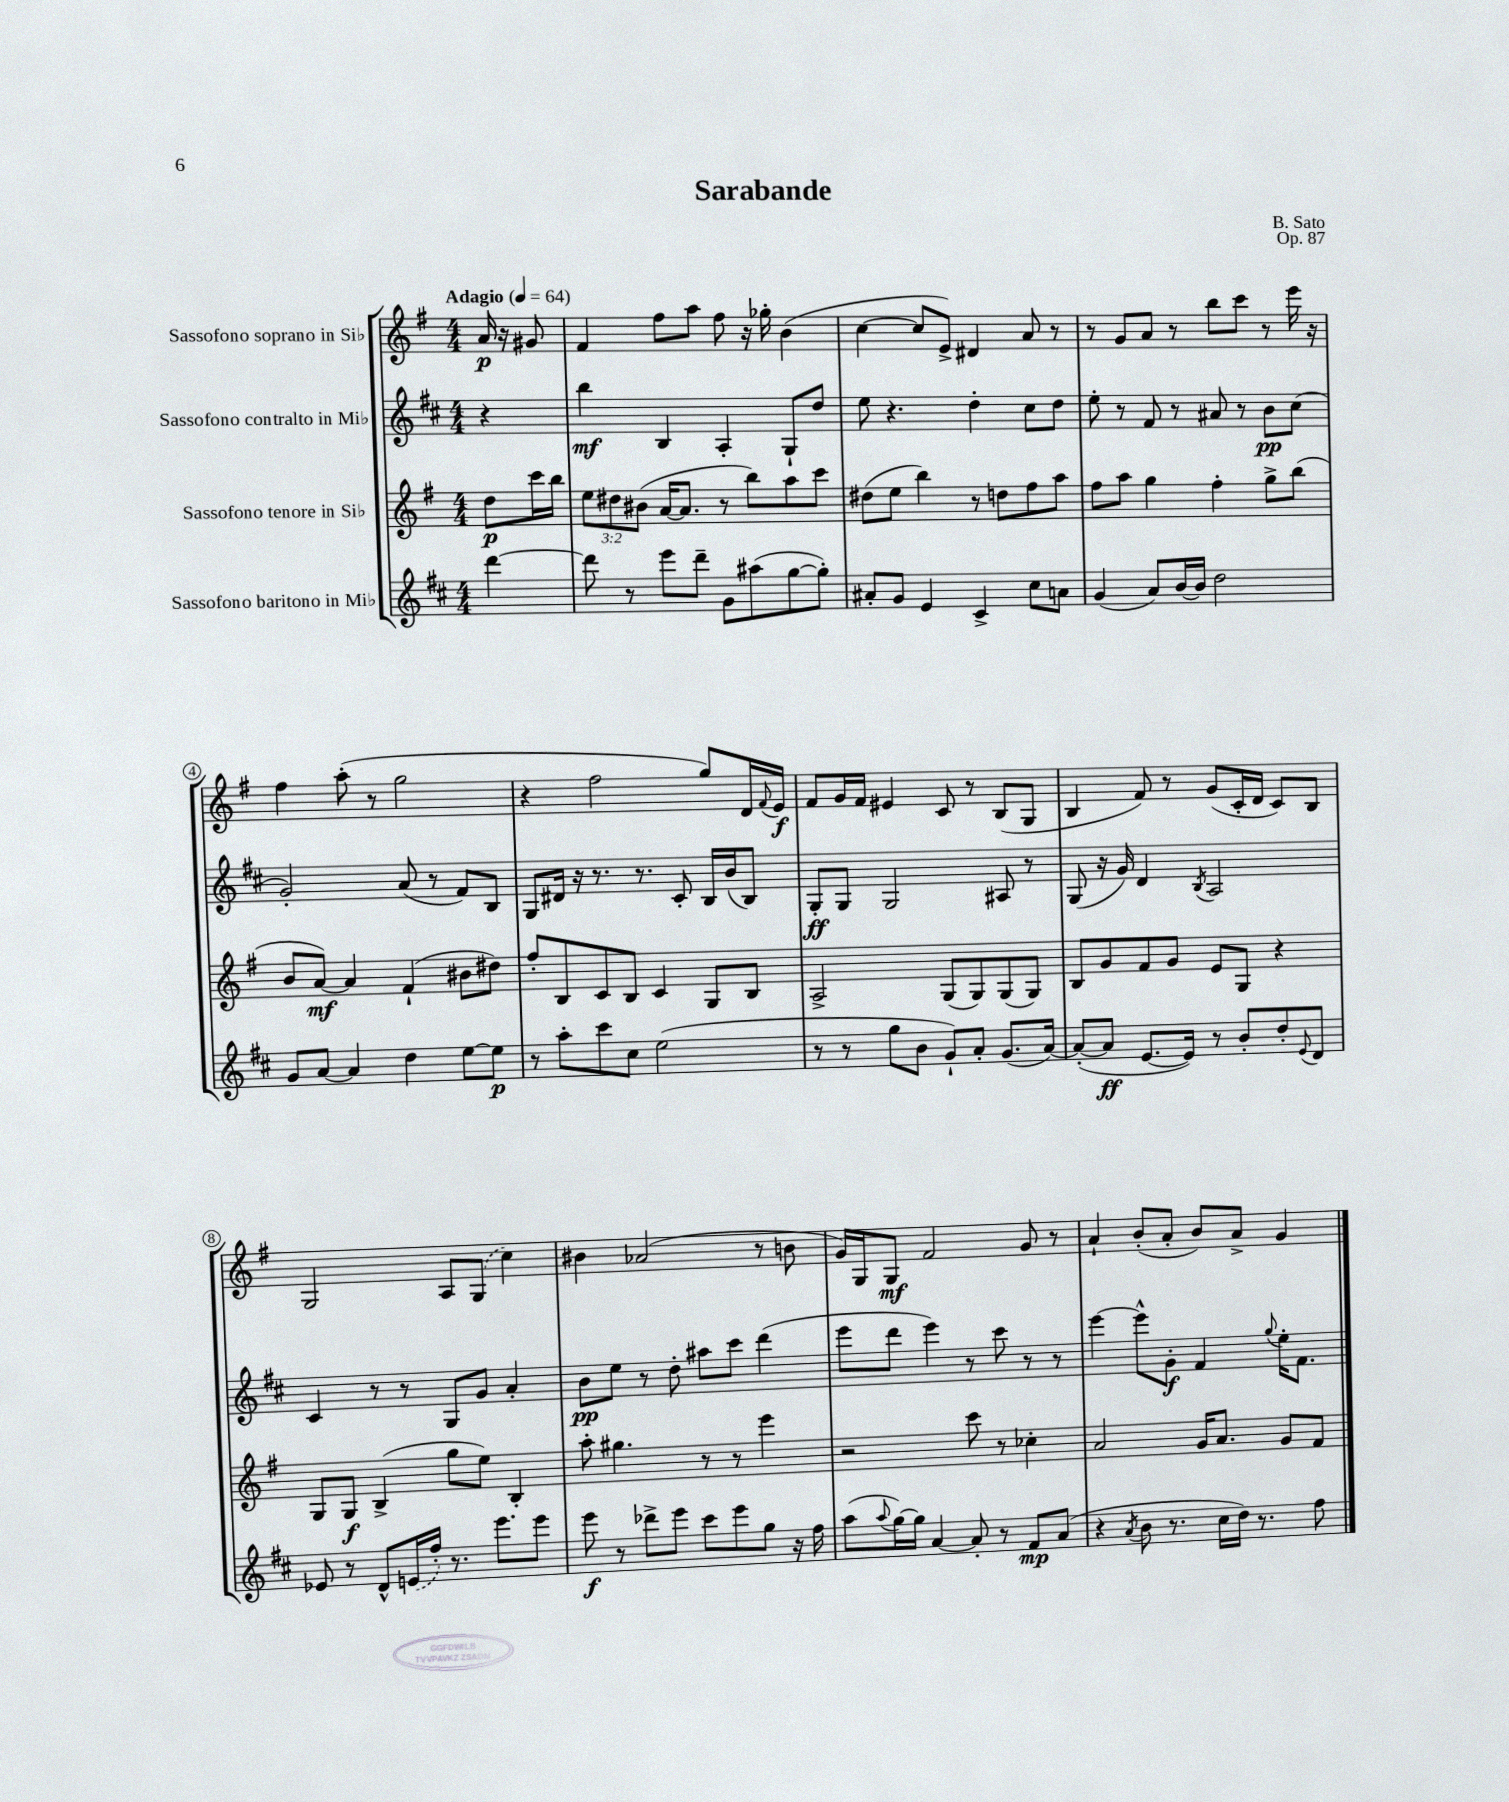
\header { title = "Sarabande" composer = "B. Sato" opus = "Op. 87" }
<<
\new StaffGroup <<
\new Staff = "s0" \with { instrumentName = "Sassofono soprano in Sib" } {
    \clef treble \key g \major \numericTimeSignature \time 4/4 \partial 4 \tempo "Adagio" 4 = 64
    a'16\p r16 gis'8 |
    fis'4 fis''8 a''8 fis''8 r16 ges''16-. b'4( |
    c''4~ c''8 e'8->) dis'4 a'8 r8 |
    r8 g'8 a'8 r8 b''8 c'''8 r8 e'''16 r16 |
    fis''4 a''8-.( r8 g''2 |
    r4 fis''2 g''8) d'16 \appoggiatura { fis'8 } e'16\f |
    fis'8 g'16 fis'16 eis'4 c'8 r8 b8( g8 |
    b4 fis'8) r8 g'8( c'16-. d'16 c'8) b8 |
    g2 a8 \once \slurDashed g8( c''4) |
    bis'4 aes'2( r8 b'8 |
    g'16) g16 g8\mf fis'2 g'8 r8 |
    a'4-! b'8-.( a'8-. b'8) a'8-> g'4 \bar "|." |
}
\new Staff = "s1" \with { instrumentName = "Sassofono contralto in Mib" } {
    \clef treble \key d \major \numericTimeSignature \time 4/4 \partial 4
    r4 |
    b''4\mf b4 a4-. g8-! d''8 |
    e''8 r4. d''4-. cis''8 d''8 |
    e''8-. r8 fis'8 r8 ais'8 r8 b'8\pp cis''8( |
    g'2-.) a'8( r8 fis'8) b8 |
    g8 dis'16 r16 r8. r8. cis'8-. b16 b'16( b8) |
    g8-.\ff g8 g2 ais8 r8 |
    g8( r16 g'16) d'4 \acciaccatura { b8 } a2 |
    cis'4 r8 r8 g8 g'8 a'4-. |
    b'8\pp e''8 r8 d''8-. ais''8 cis'''8 d'''4( |
    e'''8 d'''8 e'''4) r8 cis'''8 r8 r8 |
    e'''4~ e'''8-^ g'8-.\f fis'4 \appoggiatura { g''8 } e''16-. fis'8. \bar "|." |
}
\new Staff = "s2" \with { instrumentName = "Sassofono tenore in Sib" } {
    \clef treble \key g \major \numericTimeSignature \time 4/4 \override Staff.TupletNumber.text = #tuplet-number::calc-fraction-text \partial 4
    d''8\p c'''16 b''16 |
    \tuplet 3/2 { e''8 dis''8 bis'8( } a'16~ a'8. r8 b''8) a''8 c'''8 |
    dis''8( e''8 b''4) r8 d''8 fis''8 a''8 |
    fis''8 a''8 g''4 fis''4-. g''8-> b''8( |
    b'8 a'8~\mf) a'4 fis'4-!( bis'8 dis''8) |
    fis''8-. b8 c'8 b8 c'4 g8 b8 |
    a2-> g8( g8) g8( g8) |
    b8 g'8 fis'8 g'8 e'8 g8 r4 |
    g8 g8\f b4->( g''8 e''8) b4-. |
    a''8-. gis''4. r8 r8 e'''4 |
    r2 c'''8 r8 ces''4-. |
    a'2 g'16 a'8. g'8 fis'8 \bar "|." |
}
\new Staff = "s3" \with { instrumentName = "Sassofono baritono in Mib" } {
    \clef treble \key d \major \numericTimeSignature \time 4/4 \partial 4
    d'''4~ |
    d'''8 r8 e'''8 d'''8-- g'8 ais''8( g''8~ g''8-.) |
    ais'8-. g'8 e'4 cis'4-> cis''8 a'8 |
    g'4( a'8) b'16~ b'16 d''2 |
    g'8 a'8~ a'4 d''4 e''8~ e''8\p |
    r8 a''8-. cis'''8 cis''8 e''2( |
    r8 r8 g''8 b'8 g'8-!) a'8-. g'8.( a'16~) |
    a'8~-.( a'8\ff e'8.~ e'16) r8 b'8-. d''8-. \appoggiatura { e'8 } d'8 |
    ees'8 r8 d'8-^ \once \slurDashed e'16( fis''16-.) r8. e'''8. e'''8 |
    e'''8\f r8 des'''8-> e'''8 cis'''8 e'''8 g''8 r16 fis''16 |
    a''8( \appoggiatura { a''8 } g''16~) g''16 a'4~ a'8-. r8 fis'8\mp a'8( |
    r4 \acciaccatura { a'8 } b'8 r8. cis''16 d''16) r8. fis''8 \bar "|." |
}
>>
>>
\layout { \context { \Score \override BarNumber.stencil = #(make-stencil-circler 0.1 0.3 ly:text-interface::print) } }
